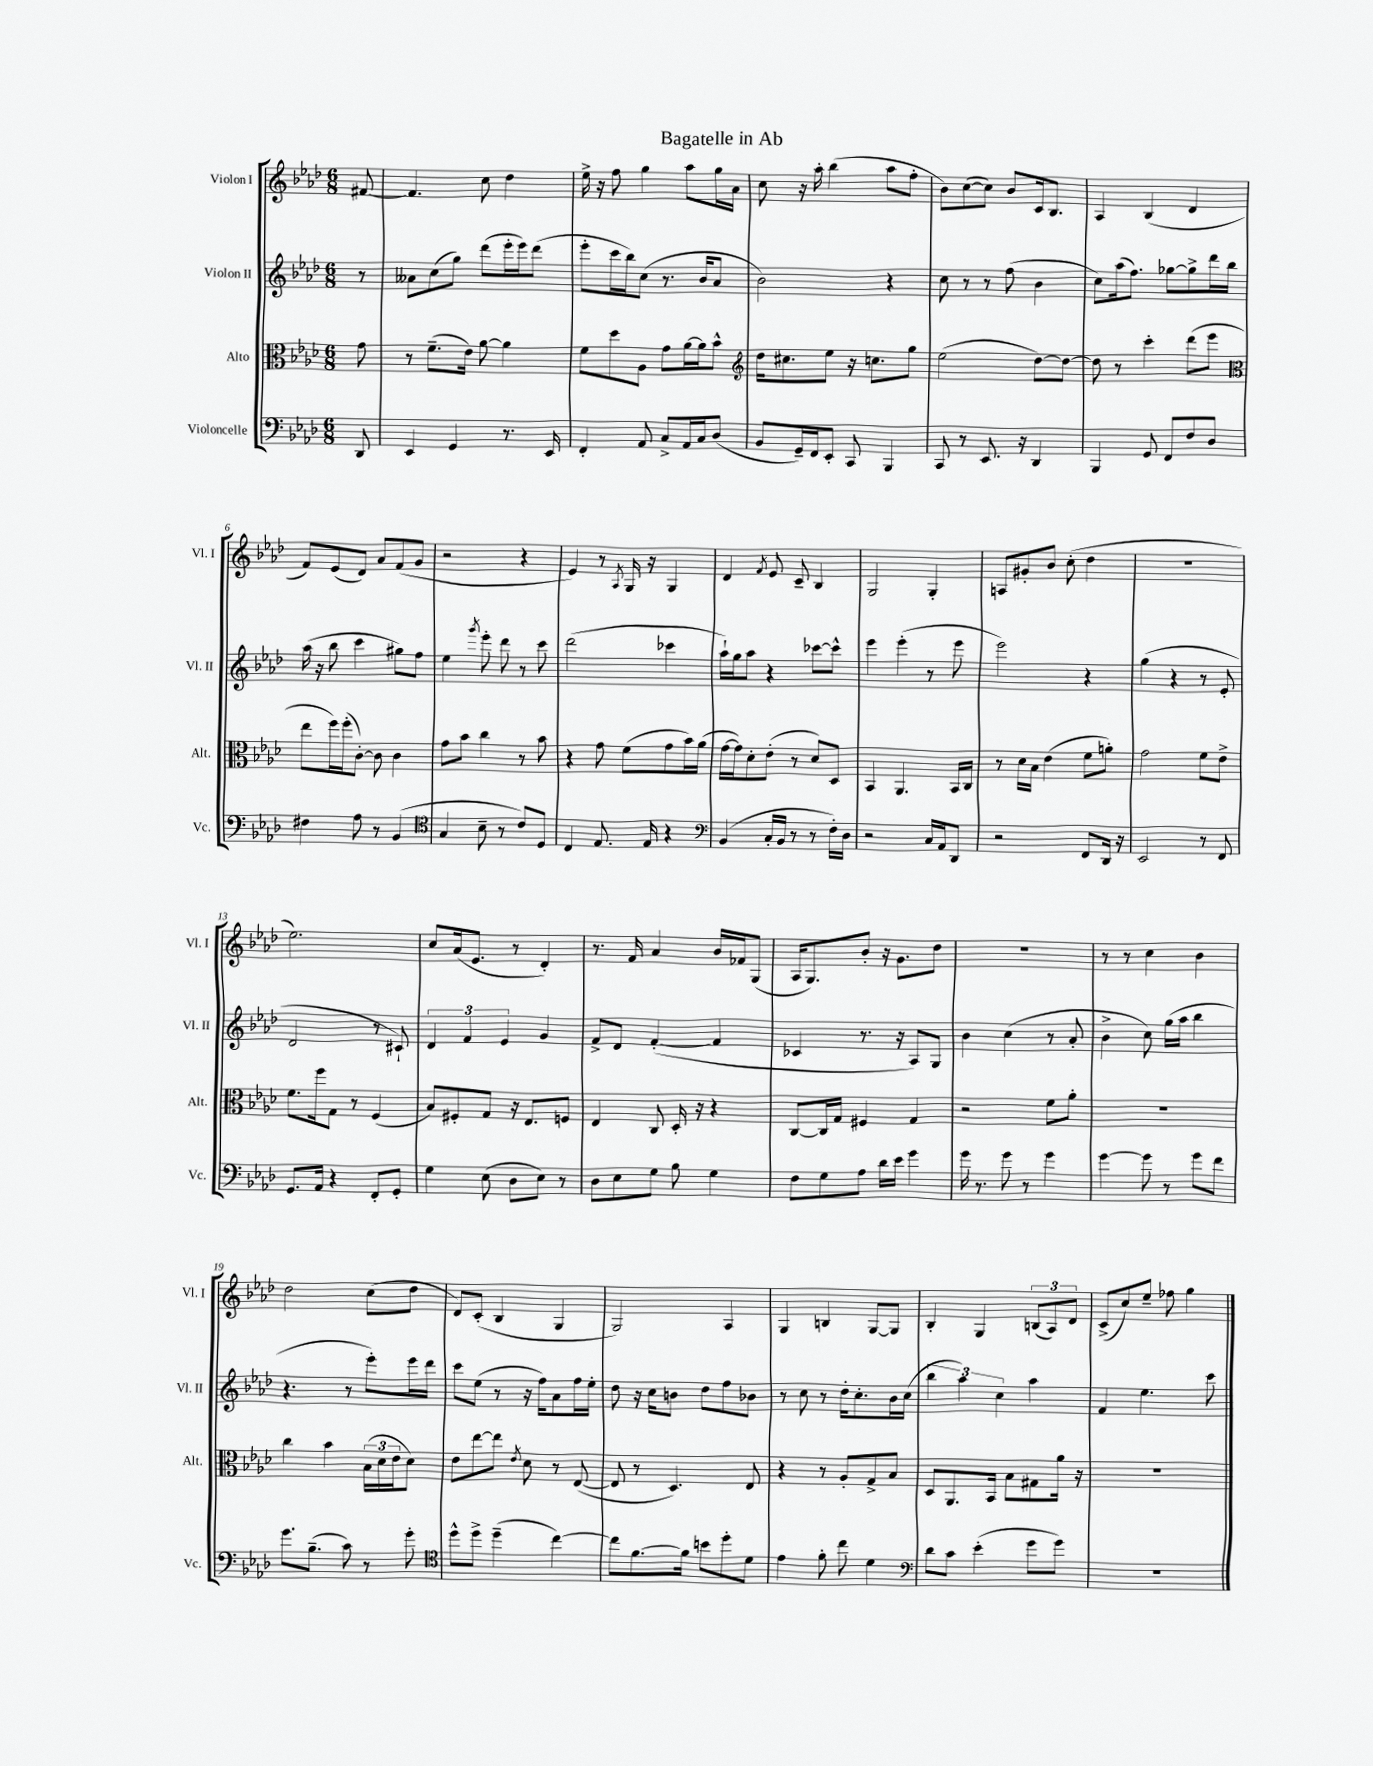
\header { title = "Bagatelle in Ab" }
<<
\new StaffGroup <<
\new Staff = "s0" \with { instrumentName = "Violon I" shortInstrumentName = "Vl. I" } {
    \clef treble \key aes \major \numericTimeSignature \time 6/8 \partial 8
    fis'8~ |
    fis'4. c''8 des''4 |
    ees''16-> r16 f''8 g''4 aes''8 g''16 aes'16 |
    c''8 r16 aes''16-. bes''4( aes''8 f''8-. |
    bes'8) c''8~( c''8) bes'8 c'16 bes8. |
    aes4 bes4( des'4 |
    f'8) ees'8( des'8) aes'8 f'8( g'8 |
    r2 r4 |
    ees'4) r8 \acciaccatura { aes8 } g16 r16 g4 |
    des'4 \acciaccatura { f'8 } ees'8 c'8-- bes4 |
    g2 g4-. |
    a8 gis'8-. bes'8 c''8-.( des''4 |
    R2. |
    ees''2.) |
    c''8 aes'16( ees'8. r8 des'4-.) |
    r8. f'16 aes'4 bes'16 fes'16 g8( |
    aes16 g8.) bes'8-. r16 g'8. des''8 |
    R2. |
    r8 r8 c''4 bes'4 |
    des''2 c''8( des''8 |
    des'8) c'8-.( bes4 g4 |
    g2) aes4 |
    g4 b4 g8~ g8 |
    bes4-. g4 \tuplet 3/2 { b8( aes8) des'8 } |
    c'8->( c''8) ees''8-- fes''8 g''4 \bar "|." |
}
\new Staff = "s1" \with { instrumentName = "Violon II" shortInstrumentName = "Vl. II" } {
    \clef treble \key aes \major \numericTimeSignature \time 6/8 \partial 8
    r8 |
    aeses'8 c''8( g''8) des'''8( ees'''16-. ees'''16) des'''8( |
    ees'''8-. c'''16 bes''16) c''8( r8. bes'16 aes'8 |
    bes'2) r4 |
    c''8 r8 r8 f''8( bes'4 |
    c''8) aes''16( f''8.) ges''8~ ges''8-> des'''16 bes''16 |
    aes''16( r16 bes''8 c'''4 gis''8) f''8 |
    ees''4 \acciaccatura { g'''8 } ees'''8-. des'''8 r8 c'''8 |
    des'''2( ces'''4 |
    aes''16-!) g''16 aes''8 r4 ces'''8~ ces'''8-^ |
    ees'''4 ees'''4-.( r8 ees'''8 |
    ees'''2) r4 |
    g''4( r4 r8 ees'8-. |
    des'2 r8 cis'8-!) |
    \tuplet 3/2 { des'4 f'4 ees'4 } g'4 |
    f'8-> des'8 f'4~-.( f'4 |
    ces'4 r8. r16 aes8) g8 |
    bes'4 c''4( r8 aes'8-. |
    bes'4-> c''8) g''16( aes''16 bes''4 |
    r4. r8 ees'''8-.) ees'''16 des'''16 |
    c'''8 ees''8( r8 r16 f''16) aes'8 f''16 ees''16-. |
    des''8 r16 c''16 b'8 des''8 f''8 bes'8 |
    r8 c''8 r8 des''16-. c''8.-. bes'16 c''16( |
    \tuplet 3/2 { bes''4 aes''4) c''4 } aes''4 |
    f'4 ees''4. c'''8 \bar "|." |
}
\new Staff = "s2" \with { instrumentName = "Alto" shortInstrumentName = "Alt." } {
    \clef alto \key aes \major \numericTimeSignature \time 6/8 \partial 8
    g'8 |
    r8 f'8.--( ees'16) aes'8~ aes'4 |
    f'8 des''8 aes8 g'8 aes'16~ aes'16 bes'8-^ |
    \clef treble des''16 cis''8. ees''8 r16 c''8. g''8 |
    ees''2( des''8~) des''8~ |
    des''8 r8 c'''4-. des'''8( ees'''8 |
    \clef alto ees''8 f''16) f''16-.( c'8~-.) c'8 c'4 |
    g'8 bes'8 c''4 r8 bes'8 |
    r4 g'8 f'8( g'8 bes'16) aes'16( |
    g'16~ g'16) des'8-. ees'8-.( r8 des'8) des8 |
    bes,4 aes,4. bes,16 c16 |
    r8 des'16 bes16 ees'4( f'8 a'8-.) |
    g'2 f'8 ees'8-> |
    f'8. f''16 g8 r8 f4( |
    bes8) fis8-. g8 r16 ees8. f8 |
    ees4 c8 des16-. r16 r4 |
    c8~ c16 g16 fis4 g4 |
    r2 f'8 aes'8-. |
    R2. |
    c''4 bes'4 \tuplet 3/2 { bes16( des'16 ees'16 } des'8) |
    ees'8 ees''8~ ees''8 \acciaccatura { ees'8 } des'8 r8 ees8~( |
    ees8 r8 des4.) ees8 |
    r4 r8 aes8-. g8-> bes8 |
    des8 aes,8. bes,16 bes8 gis8 aes'16 r16 |
    R2. \bar "|." |
}
\new Staff = "s3" \with { instrumentName = "Violoncelle" shortInstrumentName = "Vc." } {
    \clef bass \key aes \major \numericTimeSignature \time 6/8 \partial 8
    des,8 |
    ees,4 g,4 r8. ees,16 |
    f,4-. aes,8 c8-> aes,16 c16 des8( |
    bes,8 g,16--) f,16 ees,8-. c,8 bes,,4 |
    c,8 r8 ees,8. r16 des,4 |
    bes,,4 g,8 f,8 f8 des8 |
    fis4 aes8 r8 bes,4( |
    \clef tenor g4 bes8-- r8 c'8) des8 |
    c4 ees8. ees16 r4 |
    \clef bass bes,4( c16-. bes,16 r8 r8 f16-.) des16 |
    r2 c16 aes,16 des,8 |
    r2 f,8 des,16 r16 |
    ees,2 r8 f,8 |
    g,8. aes,16 r4 f,8-. g,8-. |
    g4 ees8( des8 ees8) r8 |
    des8 ees8 g8 bes8 g4 |
    f8 g8 aes8 des'16 ees'16 g'4 |
    g'16 r8. g'8 r8 g'4 |
    g'4~ g'8 r8 g'8 f'8 |
    g'8. bes8.--( c'8) r8 g'8-. |
    \clef tenor des''8-^ des''8-> des''4--( c''4~) |
    c''8 f'8.~ f'16 b'8 des''8-. des'8 |
    ees'4 f'8-. c''8 des'4 |
    \clef bass des'8 c'8 ees'4-.( g'8 g'8) |
    R2. \bar "|." |
}
>>
>>
